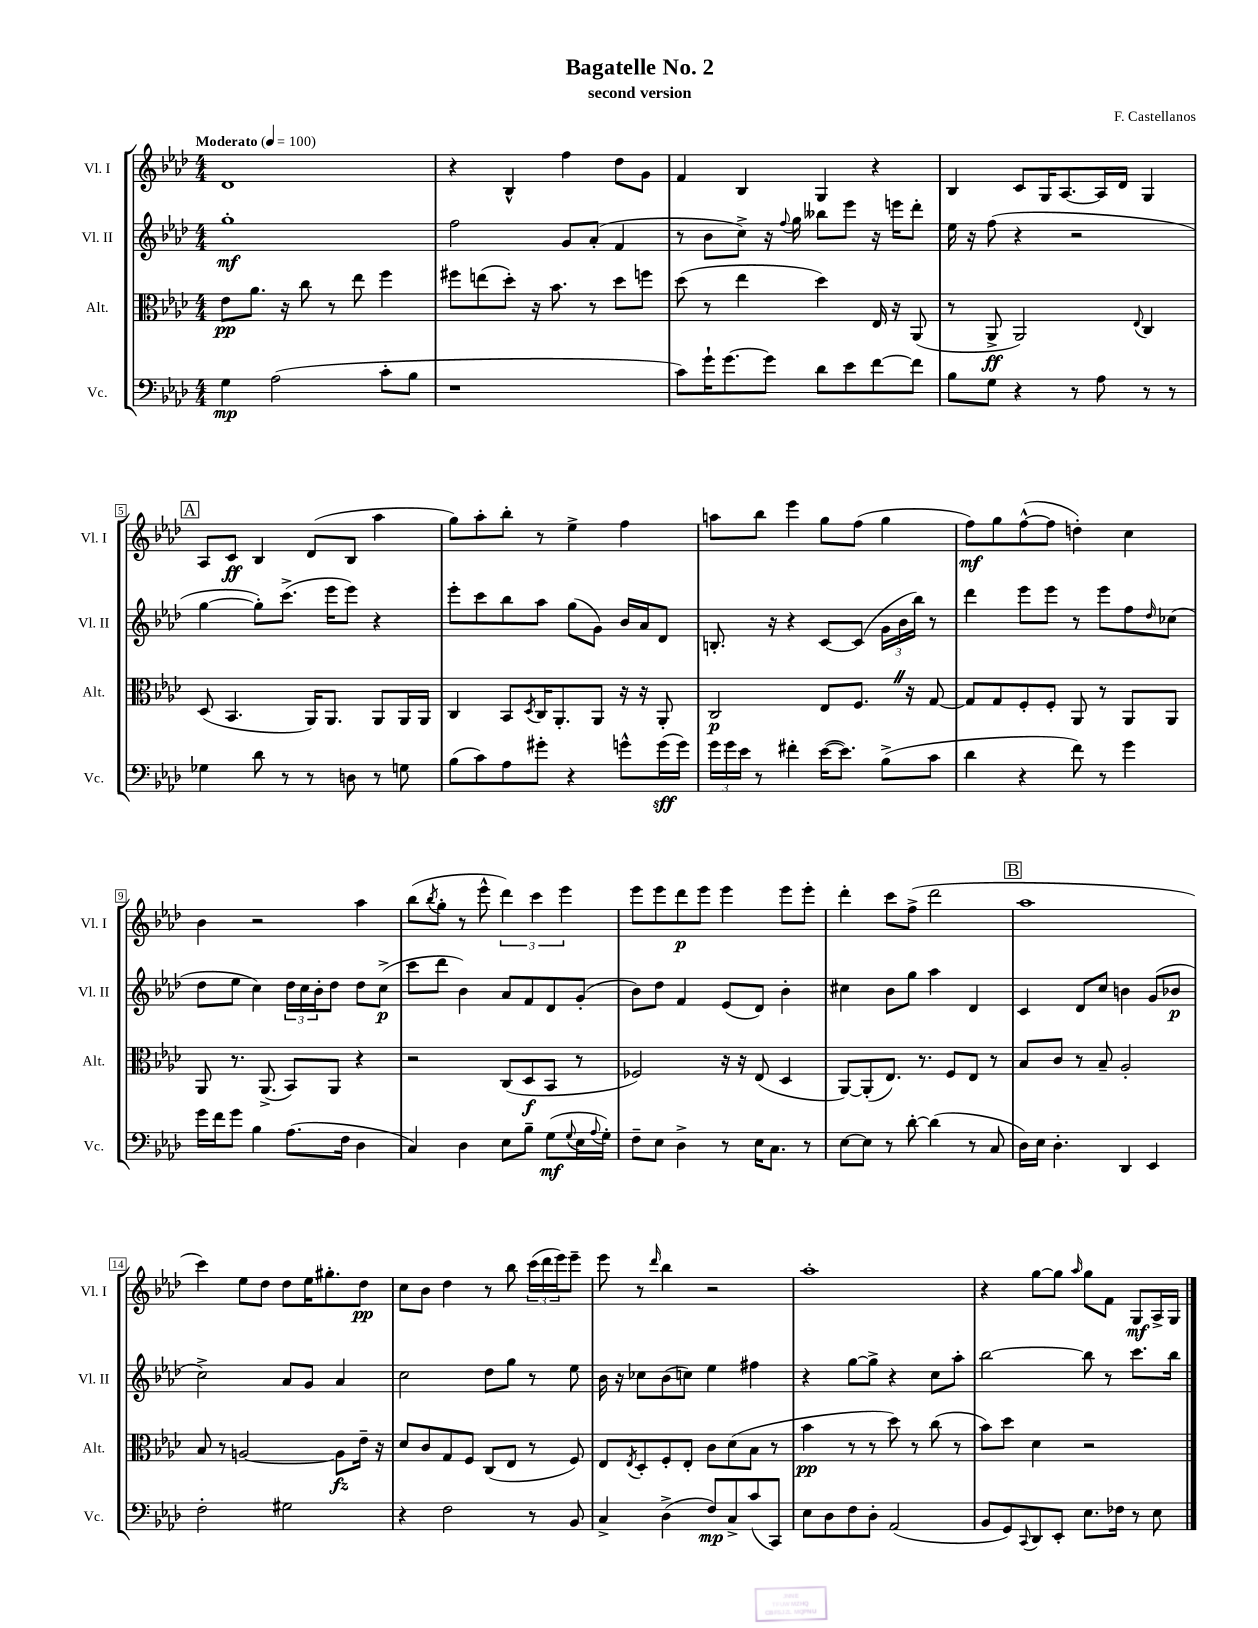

**kern	**kern	**kern	**kern
*staff4	*staff3	*staff2	*staff1
*clefF4	*clefC3	*clefG2	*clefG2
*k[b-e-a-d-]	*k[b-e-a-d-]	*k[b-e-a-d-]	*k[b-e-a-d-]
*M4/4	*M4/4	*M4/4	*M4/4
*MM100	*MM100	*MM100	*MM100
4G	8e-	1gg'	1d-
.	8.a-	.	.
(2A-	.	.	.
.	16r	.	.
.	8cc	.	.
.	8r	.	.
.	8ee-	.	.
8c'	4ff	.	.
8B-	.	.	.
=	=	=	=
1r	8ff#	2ff	4r
.	(8ee	.	.
.	8dd-')	.	4B-^^
.	16r	.	.
.	8.b-	.	.
.	.	8g	4ff
.	8r	(8a-'	.
.	8dd-	4f	8dd-
.	8ff	.	8g
=	=	=	=
8c)	(8dd-	8r	4f
16g`	8r	8b-	.
[8.g	.	.	.
.	4ee-	8cc^)	4B-
8g]	.	16r	.
.	.	8qqff	.
.	.	16gg	.
8d-	4dd-)	8bb--	4G
8e-	.	8eee-	.
[8f	16E-	16r	4r
.	16r	16eee	.
8f]	(8AA-	8ddd-'	.
=	=	=	=
8B-	8r	16ee-	4B-
.	.	16r	.
8G	8AA-^	(8ff	.
4r	2AA-)	4r	8c
.	.	.	16G
.	.	.	[8.A-
8r	.	2r	.
8A-	.	.	16A-]
.	.	.	16d-
.	8qqE-	.	.
8r	4C	.	4G
8r	.	.	.
=	=	=	=
4G-	(8D-	[4gg	8A-
.	4.BB-	.	8c
8d-	.	8gg'])	4B-
8r	.	(8.ccc^	.
8r	16AA-)	.	(8d-
.	8.AA-	16eee-	.
8D	.	8eee-)	8B-
8r	8AA-	4r	4aa-
8G	16AA-	.	.
.	16AA-	.	.
=	=	=	=
(8B-	4C	8eee-'	8gg)
8c)	.	8ccc	8aa-'
8A-	8BB-	8bb-	8bb-'
.	8qD-	.	.
8g#'	16C	8aa-	8r
.	8.AA-'	.	.
4r	.	(8gg	4ee-^
.	8AA-	8g)	.
8g^^	16r	16b-	4ff
.	16r	16a-	.
(16g	8AA-'	8d-	.
16g)	.	.	.
=	=	=	=
24g	2C	8.B'	8aa
24g	.	.	.
24e-	.	.	.
8r	.	.	8bb-
.	.	16r	.
4f#'	.	4r	4eee-
([16e-	8E-	[8c	8gg
8.e-])	.	.	.
.	8.F	(8c]	(8ff
(8B-^	.	24g	4gg
.	.	24b-	.
.	16r	.	.
.	.	24bb-)	.
8c	[8G	8r	.
=	=	=	=
4d-	8G]	4ddd-	8ff)
.	8G	.	8gg
4r	8F'	8eee-	([8ff^^
.	8F'	8eee-	8ff]
8f)	8AA-	8r	4dd')
8r	8r	8eee-	.
4g	8AA-	8ff	4cc
.	.	16qqdd-	.
.	8AA-	(8cc-	.
=	=	=	=
16g	8AA-	8dd-	4b-
16f	.	.	.
8g	8.r	8ee-	.
4B-	.	4cc)	2r
.	(8.AA-^	.	.
(8.A-	8BB-)	24dd-	.
.	.	24cc	.
.	.	24b-'	.
.	8AA-	8dd-	.
16F	.	.	.
4D-	4r	8dd-	4aa-
.	.	(8cc^	.
=	=	=	=
4C)	2r	8ccc	(8bb-
.	.	.	8qbb-
.	.	8ddd-	8gg'
4D-	.	4b-)	8r
.	.	.	8eee-^^
8E-	(8C	8a-	6ddd-)
8B-~	8D-	8f	.
.	.	.	6ccc
(8G	8BB-	8d-	.
.	.	.	6eee-
8qqG	.	.	.
16E-	8r	(8g'	.
8qqA-	.	.	.
16G')	.	.	.
=	=	=	=
8F~	2F-)	8b-)	8eee-
8E-	.	8dd-	8eee-
4D-^	.	4f	8ddd-
.	.	.	8eee-
8r	16r	(8e-	4eee-
.	16r	.	.
16E-	(8E-	8d-)	.
8.C	.	.	.
.	4D-	4b-'	8eee-
8r	.	.	8eee-'
=	=	=	=
[8E-	[8AA-)	4cc#	4ddd-'
8E-]	(8AA-']	.	.
8r	8.E-)	8b-	8ccc
[8d-'	.	8gg	(8ff^
.	8.r	.	.
(4d-]	.	4aa-	2ddd-
.	8F	.	.
8r	8E-	4d-	.
8C	8r	.	.
=	=	=	=
16D-)	8B-	4c	1aa-
16E-	.	.	.
4.D-'	8c	.	.
.	8r	8d-	.
.	8B-~	8cc	.
4DD-	2A-'	4b	.
4EE-	.	(8g	.
.	.	8b-	.
=	=	=	=
2F'	8B-	2cc^)	4ccc)
.	8r	.	.
.	[2A	.	8ee-
.	.	.	8dd-
2G#	.	8a-	8dd-
.	.	8g	16ee-
.	.	.	8.gg#'
.	8A]	4a-	.
.	16e-~	.	8dd-
.	16r	.	.
=	=	=	=
4r	8d-	2cc	8cc
.	8c	.	8b-
2F	8G	.	4dd-
.	8F	.	.
.	(8C	8dd-	8r
.	8E-	8gg	8bb-
8r	8r	8r	(24ccc
.	.	.	24ddd-
.	.	.	24eee-)
8BB-	8F)	8ee-	8eee-~
=	=	=	=
4C^	8E-	16b-	8eee-
.	.	16r	.
.	8qE-	.	.
.	8D-'	8cc-	8r
.	.	.	16qqddd-
(4D-^	8F'	(8b-	4bb-
.	8E-'	8cc)	.
8F)	8c	4ee-	2r
8C^	(8d-	.	.
(8c	8B-	4ff#	.
8CC)	8r	.	.
=	=	=	=
8E-	4b-	4r	1aa-'
8D-	.	.	.
8F	8r	[8gg	.
8D-'	8r	8gg^]	.
(2AA-	8dd-)	4r	.
.	8r	.	.
.	(8cc	8cc	.
.	8r	8aa-'	.
=	=	=	=
8BB-	8b-)	[2bb-	4r
8GG)	8dd-	.	.
8qqCC	.	.	.
8DD-	4d-	.	[8gg
8EE-'	.	.	8gg]
.	.	.	16qqaa-
8.E-	2r	8bb-]	8gg
.	.	8r	8f
16F-	.	.	.
8r	.	8.ccc	8G
8E-	.	.	16A-^
.	.	16bb-	16G
==	==	==	==
*-	*-	*-	*-
